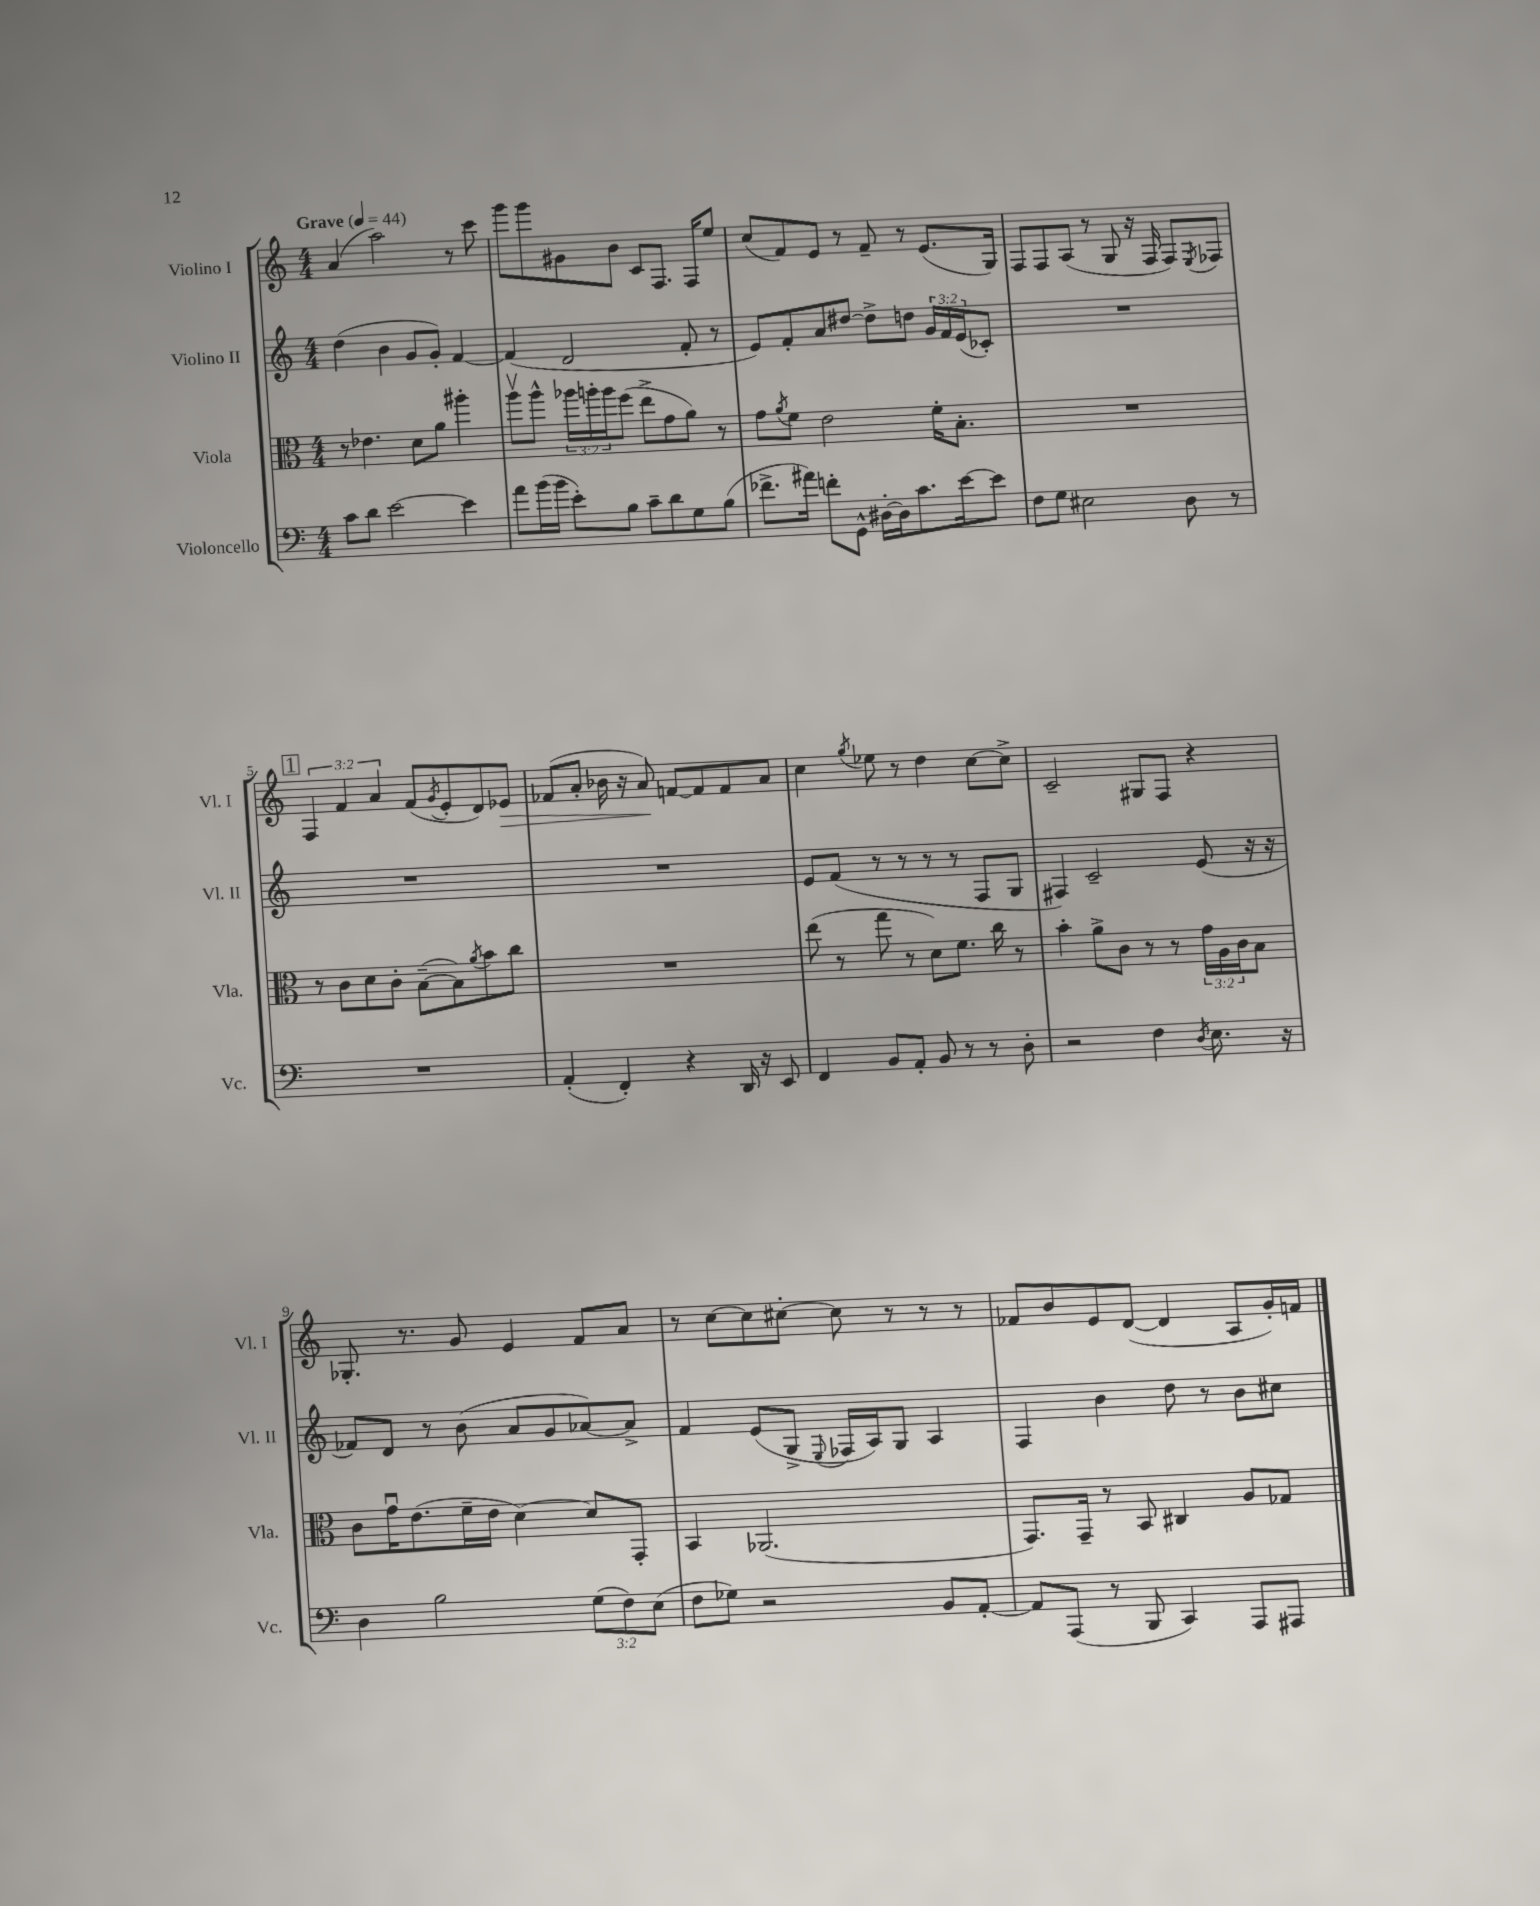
<<
\new StaffGroup <<
\new Staff = "s0" \with { instrumentName = "Violino I" shortInstrumentName = "Vl. I" } {
    \clef treble \key c \major \numericTimeSignature \time 4/4 \override Staff.TupletNumber.text = #tuplet-number::calc-fraction-text \tempo "Grave" 4 = 44
    a'4( a''2) r8 c'''8 |
    g'''8 g'''8 gis'8 b'8 c'8 f8. f16 e''8 |
    c''8( f'8) e'8 r8 f'8-- r8 e'8.( g16) |
    f8 f8 a8( r8 g8 r16 f16 f8) \acciaccatura { e8 } fes8 |
    \mark \markup { \box "1" } \tuplet 3/2 { f4 f'4 a'4 } f'8( \acciaccatura { g'8 } e'8-. d'8) ees'8\> |
    fes'8( a'8-. bes'16 r16 a'8\!) f'8~ f'8 f'8 a'8 |
    c''4 \acciaccatura { g''8 } ees''8 r8 d''4 c''8~ c''8-> |
    c'2-- gis8 f8 r4 |
    ges8.-. r8. g'8 e'4 f'8 a'8 |
    r8 c''8~ c''8 cis''8~-. cis''8 r8 r8 r8 |
    fes'8 b'8 e'8 d'8~( d'4 a8 g'16-.) f'16 \bar "|." |
}
\new Staff = "s1" \with { instrumentName = "Violino II" shortInstrumentName = "Vl. II" } {
    \clef treble \key c \major \numericTimeSignature \time 4/4 \override Staff.TupletNumber.text = #tuplet-number::calc-fraction-text
    d''4( b'4 g'8 g'8-.) f'4~ |
    f'4( d'2 f'8-. r8 |
    e'8) f'8-. a'8 dis''8~ dis''8-> d''8 \tuplet 3/2 { g'16 f'16 e'16( } ces'8-.) |
    R1 |
    \mark \markup { \box "1" } R1 |
    R1 |
    e'8 f'8( r8 r8 r8 r8 f8 g8 |
    fis4) c'2-- e'8( r16 r16 |
    fes'8) d'8 r8 b'8( a'8 g'8 aes'8~) aes'8-> |
    f'4 e'8( g8-> \appoggiatura { e8 } fes16 a16) g8 a4 |
    f4 b'4 d''8 r8 b'8 cis''8 \bar "|." |
}
\new Staff = "s2" \with { instrumentName = "Viola" shortInstrumentName = "Vla." } {
    \clef alto \key c \major \numericTimeSignature \time 4/4 \override Staff.TupletNumber.text = #tuplet-number::calc-fraction-text
    r8 ees'4. d'8 a'8 ais''4-. |
    a''8\upbow a''8-^ \tuplet 3/2 { aes''16 a''16-. a''16 } f''8( e''8-> g'8 a'8) r8 |
    g'8 \acciaccatura { a'8 } f'8 e'2 f'16-. b8.-. |
    R1 |
    \mark \markup { \box "1" } r8 c'8 d'8 c'8-. b8~--( b8) \acciaccatura { a'8 } b'8 c''8 |
    R1 |
    e''8( r8 g''8 r8 d'8) f'8. c''16 r8 |
    b'4-. a'8-> c'8 r8 r8 \tuplet 3/2 { g'16 a16 c'16 } b8 |
    c'8 g'16\downbow e'8.( f'16-- e'16 d'4~) d'8 g,8-. |
    b,4 aes,2.( |
    g,8.) g,16-- r8 b,8 cis4 a8 ges8 \bar "|." |
}
\new Staff = "s3" \with { instrumentName = "Violoncello" shortInstrumentName = "Vc." } {
    \clef bass \key c \major \numericTimeSignature \time 4/4 \override Staff.TupletNumber.text = #tuplet-number::calc-fraction-text
    c'8 d'8 e'2~ e'4 |
    a'8 b'16( b'16 e'8-.) b8 c'8-- d'8 g8 b8( |
    fes'8.-> ais'16) f'8-. g,8-^ dis16~-. dis16 c'8. e'16~ e'8 |
    f8 g8 eis2 d8 r8 |
    \mark \markup { \box "1" } R1 |
    a,4-.( f,4-.) r4 d,16 r16 e,8 |
    f,4 b,8 a,8-. b,8 r8 r8 d8-. |
    r2 f4 \acciaccatura { d8 } e8. r16 |
    d4 b2 \tuplet 3/2 { g8( f8) e8( } |
    f8 ges8) r2 b,8 a,8~-. |
    a,8 a,,8( r8 b,,8 c,4) a,,8 ais,,8 \bar "|." |
}
>>
>>
